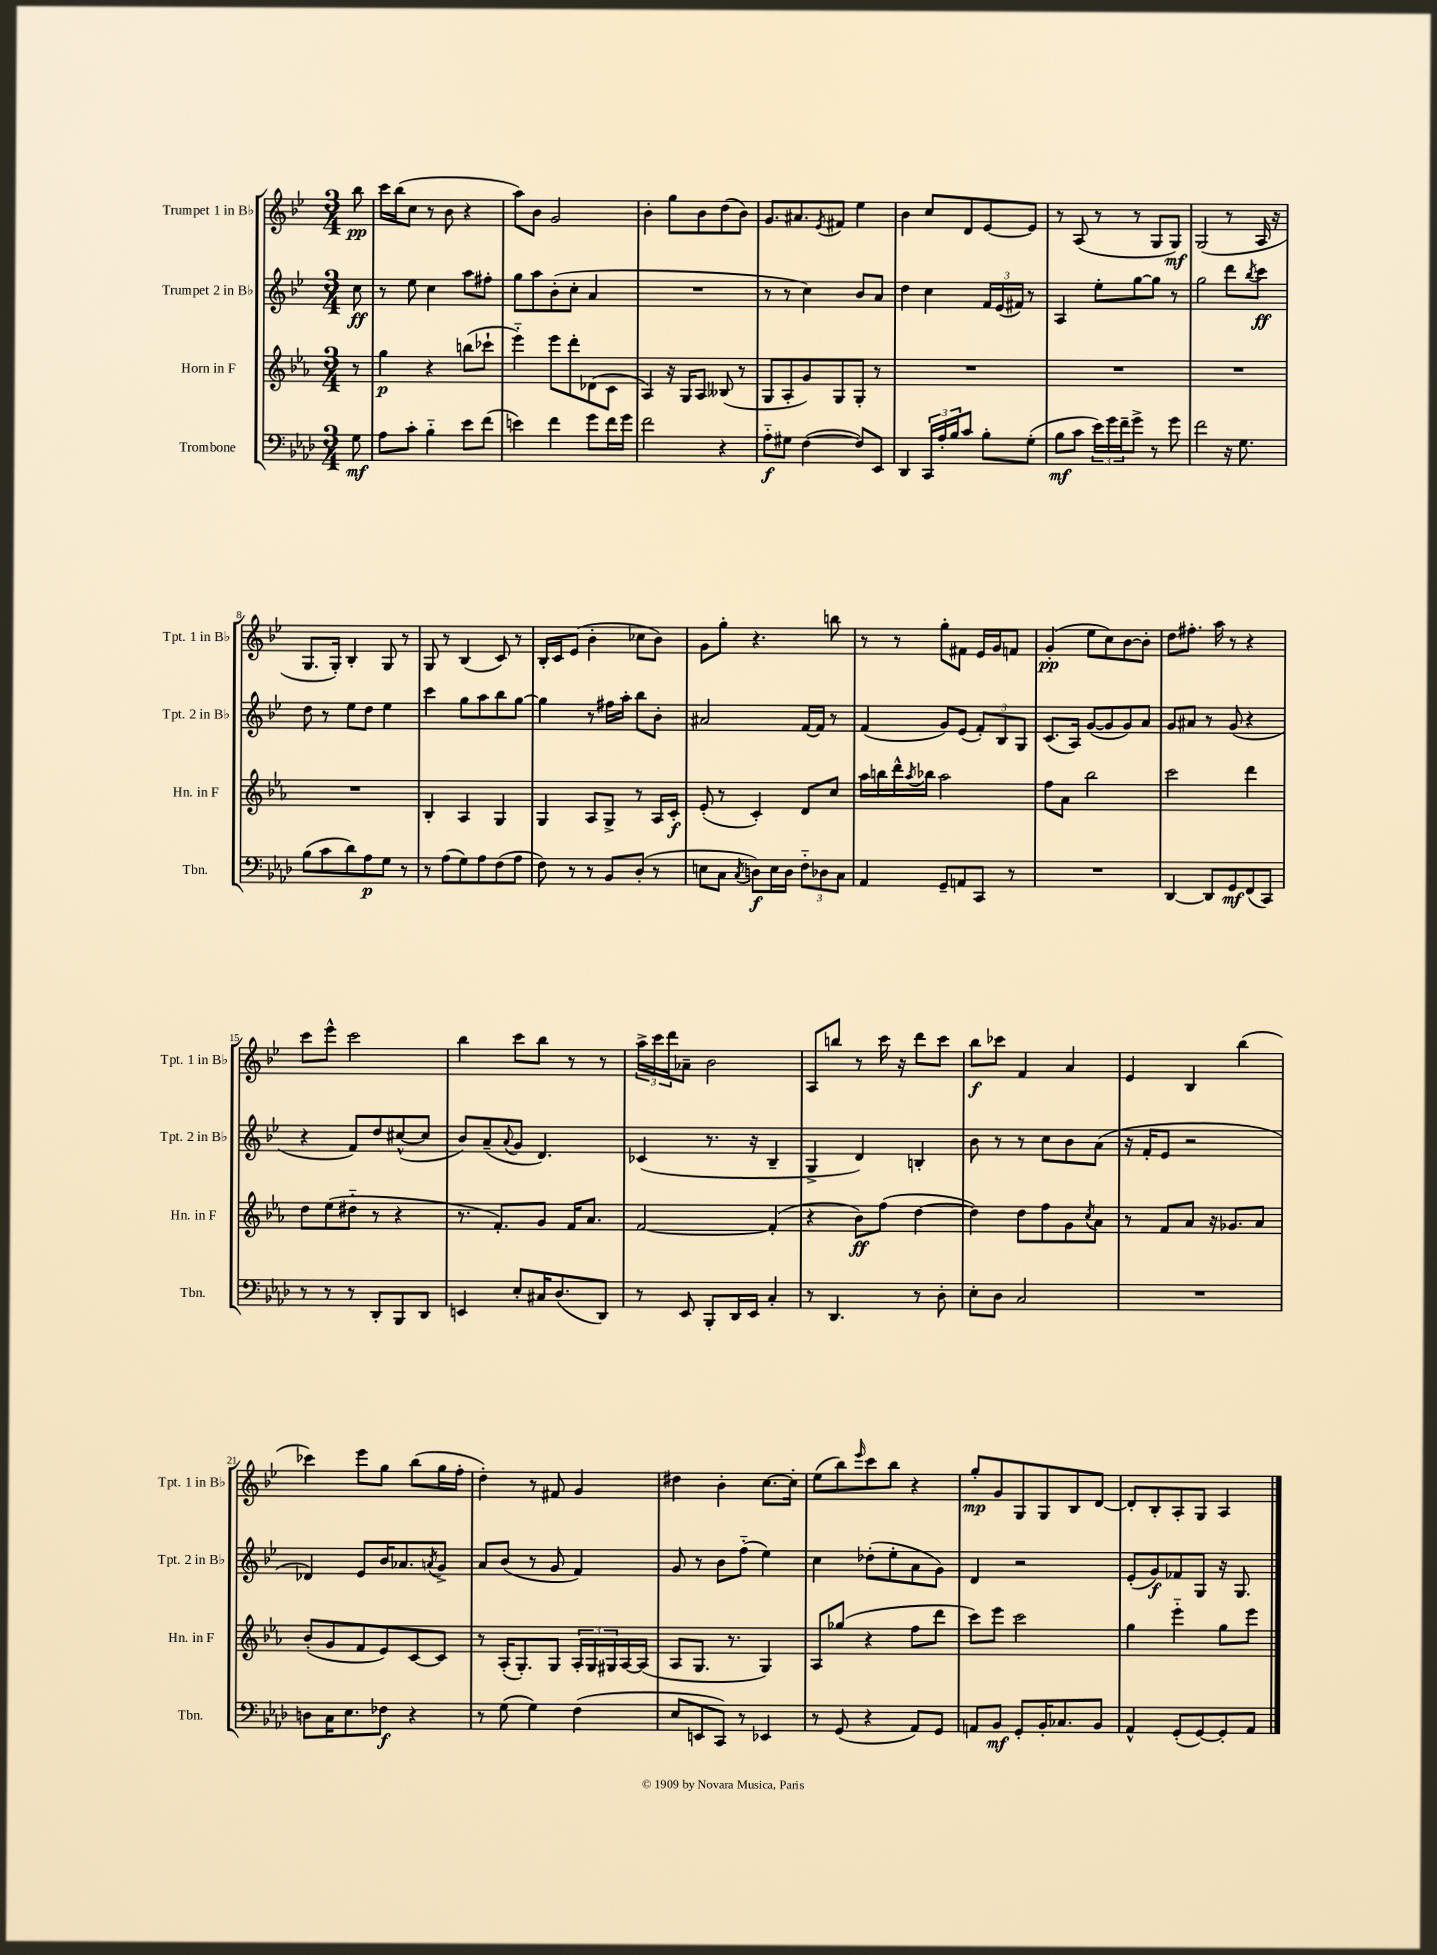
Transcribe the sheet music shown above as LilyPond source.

<<
\new StaffGroup <<
\new Staff = "s0" \with { instrumentName = "Trumpet 1 in Bb" shortInstrumentName = "Tpt. 1 in Bb" } {
    \clef treble \key bes \major \numericTimeSignature \time 3/4 \partial 8
    bes''8\pp |
    c'''16 bes''16( c''8 r8 bes'8 r4 |
    a''8) bes'8 g'2 |
    bes'4-. g''8 bes'8 d''8( bes'8) |
    g'8. ais'8. \acciaccatura { ees'8 } fis'8 ees''4 |
    bes'4 c''8 d'8 ees'8~ ees'8 |
    r8 a8( r8 r8 g8 g8\mf) |
    g2( r8 a16 r16 |
    g8. g16-.) bes4-. g8 r8 |
    g8 r8 bes4( c'8) r8 |
    bes16-. c'16 ees'8( bes'4-. ces''8 bes'8) |
    g'8 g''8-. r4. b''8 |
    r8 r8 g''8-. fis'8 ees'16 g'16 f'8 |
    g'4-.\pp( ees''8 c''8) bes'8~ bes'8-. |
    d''8 fis''8.-. a''16 r8 r4 |
    c'''8 ees'''8-^ c'''2 |
    bes''4 c'''8 bes''8 r8 r8 |
    \tuplet 3/2 { a''16-> c'''16 d'''16 } aes'8-- bes'2 |
    a8 b''8 r8 c'''16 r16 d'''8 c'''8 |
    bes''8\f ces'''8 f'4 a'4 |
    ees'4 bes4 bes''4( |
    ces'''4) ees'''8 g''8 bes''8( g''16 f''16-. |
    d''4-.) r8 fis'8 g'4 |
    dis''4 bes'4-. c''8.~ c''16-. |
    ees''8( bes''8) \grace { ees'''16 } c'''8 bes''8 r4 |
    g''8-.\mp g'8 g8 g8 bes8 d'8~ |
    d'8-. bes8-. a8-. g8 a4 \bar "|." |
}
\new Staff = "s1" \with { instrumentName = "Trumpet 2 in Bb" shortInstrumentName = "Tpt. 2 in Bb" } {
    \clef treble \key bes \major \numericTimeSignature \time 3/4 \partial 8
    c''8\ff |
    r8 ees''8 c''4 a''8 fis''8-. |
    g''8 a''8 bes'8-.( c''8-. a'4 |
    R2. |
    r8 r8 c''4) bes'8 a'8 |
    d''4 c''4 \tuplet 3/2 { f'16 ees'16( fis'16) } r8 |
    a4 ees''8-. g''8~ g''8 r8 |
    g''2 d'''8 \acciaccatura { bes''8 } c'''8\ff |
    d''8 r8 ees''8 d''8 ees''4 |
    c'''4 g''8 a''8 bes''8 g''8~ |
    g''4 r8 fis''16 a''16-. bes''8 bes'8-. |
    ais'2 f'16~ f'16 r8 |
    f'4( g'8) ees'8( \tuplet 3/2 { f'8-.) bes8 g8 } |
    c'8.( a16) g'8~( g'8 g'8) a'8 |
    g'8 ais'8 r8 g'8( r4 |
    r4 f'8) d''8 cis''8~-^( cis''8 |
    bes'8) a'8--( \appoggiatura { a'8 } g'8 d'4.) |
    ces'4( r8. r16 bes4-- |
    g4-> d'4) b4-. |
    bes'8 r8 r8 c''8 bes'8 a'8( |
    r16 f'16-. ees'8 r2 |
    des'4) ees'8 bes'16 aes'8. \acciaccatura { a'8 } g'8-> |
    a'8 bes'8( r8 g'8 f'4) |
    g'8 r8 bes'8 f''8-_( ees''4) |
    c''4 des''8-.( ees''8-. a'8 g'8) |
    d'4 r2 |
    ees'8-.( g'8\f) fes'8 g8 r16 g8. \bar "|." |
}
\new Staff = "s2" \with { instrumentName = "Horn in F" shortInstrumentName = "Hn. in F" } {
    \clef treble \key ees \major \numericTimeSignature \time 3/4 \partial 8
    r8 |
    g''4\p r4 b''8( ces'''8-! |
    ees'''4-_) ees'''8 d'''8-. des'8( c'8 |
    aes4) r16 g16 aes8 beses8( r8 |
    g8 aes8-. g'8) g8 g8-. r8 |
    R2. |
    R2. |
    R2. |
    R2. |
    bes4-. aes4 g4 |
    g4 aes8 g8-> r8 aes16 c'16-.\f |
    ees'8-.( r8 c'4-.) d'8 c''8 |
    aes''16 b''16 d'''16-^ \acciaccatura { aes''8 } bes''16 aes''2 |
    f''8 aes'8 bes''2 |
    c'''2 d'''4 |
    d''8 ees''8( dis''8-_ r8 r4 |
    r8. f'8.-.) g'8 f'16 aes'8. |
    f'2~ f'4-.( |
    r4 bes'8\ff) f''8( d''4~ |
    d''4) d''8 f''8 g'8 \acciaccatura { c''8 } aes'8 |
    r8 f'8 aes'8 r16 ges'8. aes'8 |
    bes'8-.( g'8 f'8 ees'8) c'8~ c'8 |
    r8 aes16-.( g8.-.) g8 \tuplet 3/2 { aes16-. g16 gis16 } aes16~ aes16( |
    aes8 g8. r8. g4) |
    aes8 ges''8( r4 f''8 d'''8 |
    c'''8) ees'''8 c'''2 |
    g''4 ees'''4-_ g''8 ees'''8 \bar "|." |
}
\new Staff = "s3" \with { instrumentName = "Trombone" shortInstrumentName = "Tbn." } {
    \clef bass \key aes \major \numericTimeSignature \time 3/4 \partial 8
    g8\mf |
    aes8 c'8-. bes4-_ ees'8 f'8( |
    e'4) f'4 g'8 f'16 g'16 |
    f'2 r4 |
    aes8-_\f gis8 f4~( f8) ees,8 |
    des,4 \tuplet 3/2 { c,16 aes16-. bes16 } c'8 bes8-. g8-.( |
    bes8\mf c'8 \tuplet 3/2 { ees'16) g'16 f'16-- } g'8-> r8 g'8 |
    f'2 r16 g8. |
    bes8( c'8 des'8) aes8\p g8 r8 |
    r8 aes8( g8) aes8 f8( aes8 |
    f8) r8 r8 bes,8 des8-.( r8 |
    e8 c8 \acciaccatura { c8 } d8\f) e16 d16 \tuplet 3/2 { f8-_ des8 c8 } |
    aes,4 g,8-- a,8 c,8 r8 |
    R2. |
    des,4~ des,8 g,8\mf f,8( c,8) |
    r8 r8 r8 des,8-. bes,,8 des,8 |
    e,4 ees8-. cis16 des8.( des,8) |
    r8 ees,8 bes,,8-. des,16 ees,16 c4-. |
    r8 des,4. r8 des8-. |
    ees8-. des8 c2 |
    R2. |
    d8 c16 ees8. fes8\f r4 |
    r8 g8( g4) f4( |
    ees8 e,8 c,8) r8 ees,4 |
    r8 g,8( r4 aes,8) g,8 |
    a,8 bes,8\mf g,8-. bes,16-. ces8. bes,8 |
    aes,4-^ g,8-.( g,8~) g,8-. aes,8 \bar "|." |
}
>>
>>
